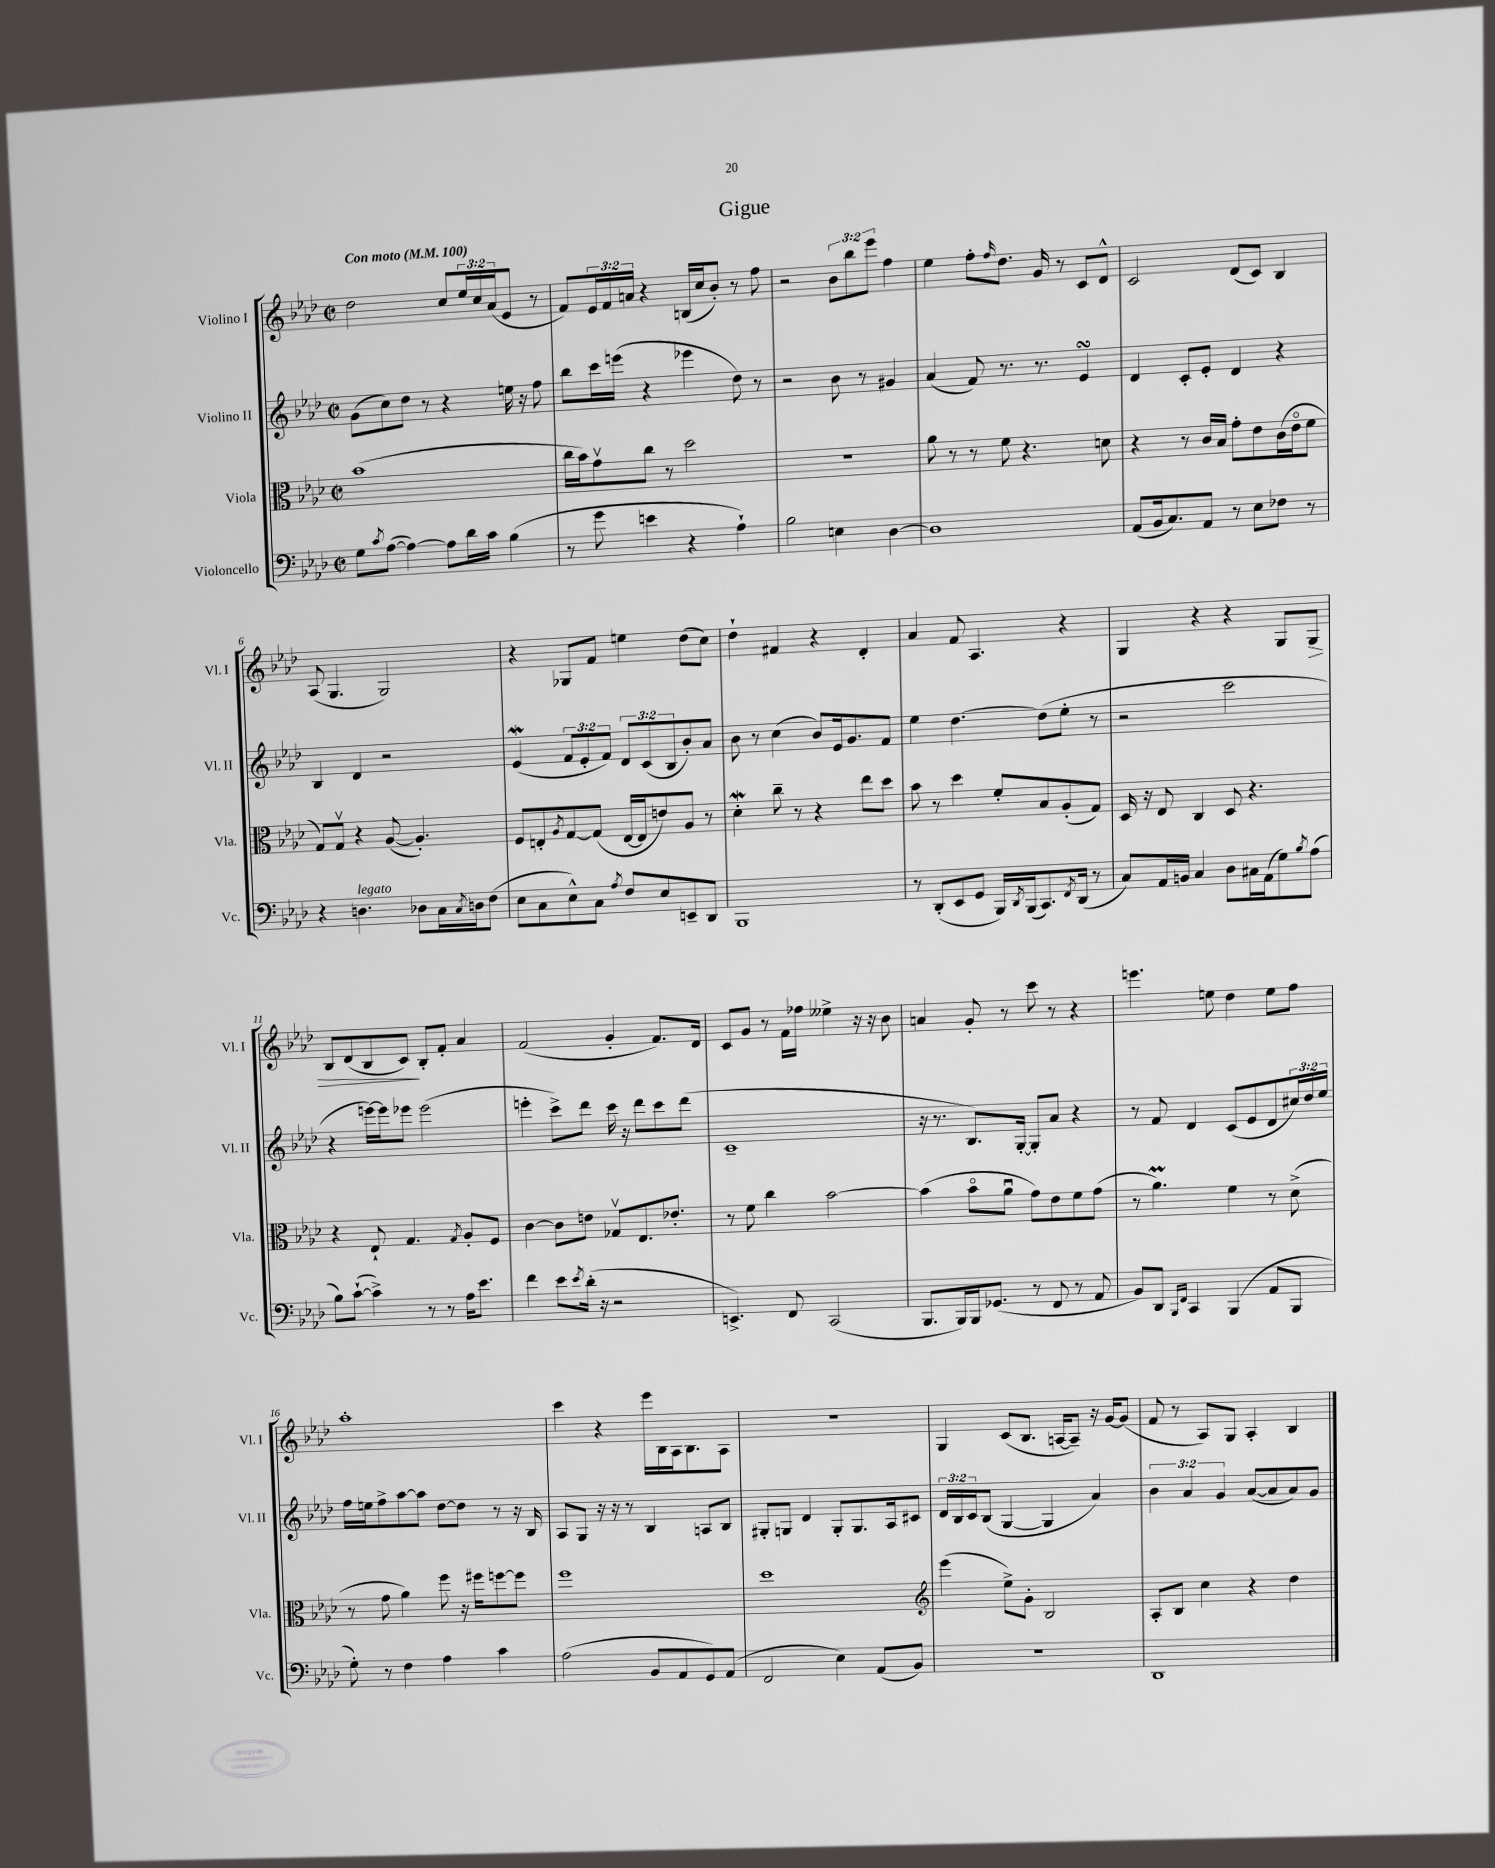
\header { title = "Gigue" }
<<
\new StaffGroup <<
\new Staff = "s0" \with { instrumentName = "Violino I" shortInstrumentName = "Vl. I" } {
    \clef treble \key aes \major \defaultTimeSignature \time 2/2 \override Staff.TupletNumber.text = #tuplet-number::calc-fraction-text \tempo "Con moto" 4 = 100
    des''2 c''8 \tuplet 3/2 { ees''16 c''16 aes'16( } ees'8 r8 |
    f'8) \tuplet 3/2 { ees'16 f'16 a'16 } r4 b16( c''16 bes'8-.) r8 f''8 |
    r2 \tuplet 3/2 { bes'8 bes''8 ees'''8 } f''4 |
    ees''4 f''8-. \grace { f''16 } des''8. g'16 r8 c'8 des'8-^ |
    c'2 des'8( c'8) bes4 |
    aes8( g4. g2) |
    r4 ges8 f'8 e''4 des''8( c''8) |
    des''4-! fis'4 r4 des'4-. |
    aes'4 f'8 aes4. r4 |
    g4 r4 r4 g8 g8\> |
    bes8 des'8( bes8 c'8\!) bes8-. f'8-. aes'4 |
    f'2( g'4-. f'8.) des'16 |
    c'8 g'8 r8 f'16 fes''16 eeses''4-> r16 r16 bes'8 |
    a'4 g'8-. r8 c'''8 r8 r4 |
    e'''4. e''8 des''4 e''8 f''8 |
    aes''1-. |
    c'''4 r4 ees'''16 bes16 aes16 bes8. aes8 |
    R1 |
    g4 c'8( bes8. a16~ a8--) r16 g'16~ g'8( |
    f'8 r8 aes8) g8 aes4-. bes4 \bar "|." |
}
\new Staff = "s1" \with { instrumentName = "Violino II" shortInstrumentName = "Vl. II" } {
    \clef treble \key aes \major \defaultTimeSignature \time 2/2 \override Staff.TupletNumber.text = #tuplet-number::calc-fraction-text
    g'8( c''8) des''8 r8 r4 e''16 r16 f''8 |
    bes''8 c'''16 e'''16( r4 ees'''4 des''8) r8 |
    r2 bes'8 r8 gis'4 |
    aes'4( f'8) r8. r8. ees'4\turn |
    des'4 c'8-. ees'8-. des'4 r4 |
    bes4 des'4 r2 |
    ees'4\mordent( \tuplet 3/2 { f'8 ees'8-. f'8) } \tuplet 3/2 { des'8 c'8( bes8 } bes'8-.) aes'8 |
    bes'8 r8 c''4( bes'8) ees'16 g'8. f'8 |
    ees''4 des''4.~ des''8( ees''8-. r8 |
    r2 c'''2 |
    r4 e'''16~) e'''16 ees'''8 ees'''2( |
    e'''4-. c'''8->) des'''8 c'''16 r16 des'''8 c'''8 des'''8( |
    c'1-- |
    r16 r8. bes8.) g16~-. g8-. aes'8 r4 |
    r8 f'8 des'4 c'8( ees'8 des'8 \tuplet 3/2 { cis''16) des''16 ees''16 } |
    f''16 e''16 f''8-> aes''8~ aes''8 des''8~ des''8 r8 r16 bes16 |
    aes8 g8 r16 r16 r8 bes4 a8 bes8 |
    gis8-. g8 des'4 g8-. g8. aes16 cis'8 |
    \tuplet 3/2 { des'16 bes16 c'16 } bes8( g4~ g4 aes'4) |
    \tuplet 3/2 { bes'4 aes'4 g'4 } aes'8~( aes'8 aes'8) g'8 \bar "|." |
}
\new Staff = "s2" \with { instrumentName = "Viola" shortInstrumentName = "Vla." } {
    \clef alto \key aes \major \defaultTimeSignature \time 2/2
    bes'1( |
    c''16 bes'16) g'8\upbow c''8 r8 des''2 |
    R1 |
    aes'8 r8 r8 f'8 r4. d'8 |
    r4 r8 c'16 bes16 g'8-. ees'8 c'16( ees'16\flageolet f'8 |
    g8) g8\upbow r4 aes8~( aes4.-.) |
    f8 e8-. \acciaccatura { aes8 } g8~ g8( e16~ e16 e'8) aes8 r8 |
    des'4-.\mordent c''8-- r8 r4 ees''8 des''8 |
    bes'8 r8 des''4 f'8-. bes8 aes8-.( g8) |
    des16 r16 ees8 c4 des8 r4. |
    r4 ees8-! g4. \acciaccatura { g8 } aes8-. f8 |
    c'4~ c'8 e'8 ges8\upbow ees8. ees'8.-. |
    r8 f'8 c''4 bes'2~ |
    bes'4( bes'8\flageolet aes'8\downbow g'8) ees'8 f'8 g'8( |
    r8 aes'4.\prall) f'4 r8 des'8->( |
    r8 g'8 aes'4) f''8 r16 fis''16 f''8~ f''8 |
    f''1 |
    des''1 |
    \clef treble ees'''4( ees''8->) g'8-. bes2 |
    aes8-. bes8 c''4 r4 des''4 \bar "|." |
}
\new Staff = "s3" \with { instrumentName = "Violoncello" shortInstrumentName = "Vc." } {
    \clef bass \key aes \major \defaultTimeSignature \time 2/2
    g8 \acciaccatura { c'8 } aes8~( aes4~) aes8 des'16 c'16 bes4( |
    r8 g'8 e'4 r4 aes4-!) |
    bes2 e4 des4~ |
    des1 |
    aes,8( bes,16 c8.) aes,8 r8 ees8 fes8 r8 |
    r4 d4.^\markup { \italic "legato" } des8 c16 \acciaccatura { c8 } d16 f8( |
    ees8 c8 ees8-^) c8 \acciaccatura { aes8 } f8 ees8 e,8-- des,8 |
    bes,,1 |
    r8 des,8-.( ees,8 g,8 bes,,16) \acciaccatura { des,8 } bes,,16( c,8.) \acciaccatura { f,8 } des,16( r8 |
    c8) aes,16 b,16 c4 des8 cis16 aes,16( g8) \acciaccatura { bes8 } aes8( |
    bes8) c'8~-!( c'4->) r8 r8 aes16 ees'8. |
    f'4 ees'8 \acciaccatura { ees'8 } des'16-.( r16 r2 |
    e,4.->) f,8 c,2( |
    bes,,8. bes,,16) bes,,16 ges,8.( r8 f,8 r8 aes,8 |
    bes,8) des,8 \grace { bes,,16 f,16 } c,4 bes,,4( aes,8 bes,,8 |
    g8-.) r8 f4 aes4 c'4 |
    aes2( bes,8 aes,8 g,8) aes,8( |
    f,2 ees4) aes,8( bes,8) |
    R1 |
    des,1 \bar "|." |
}
>>
>>
